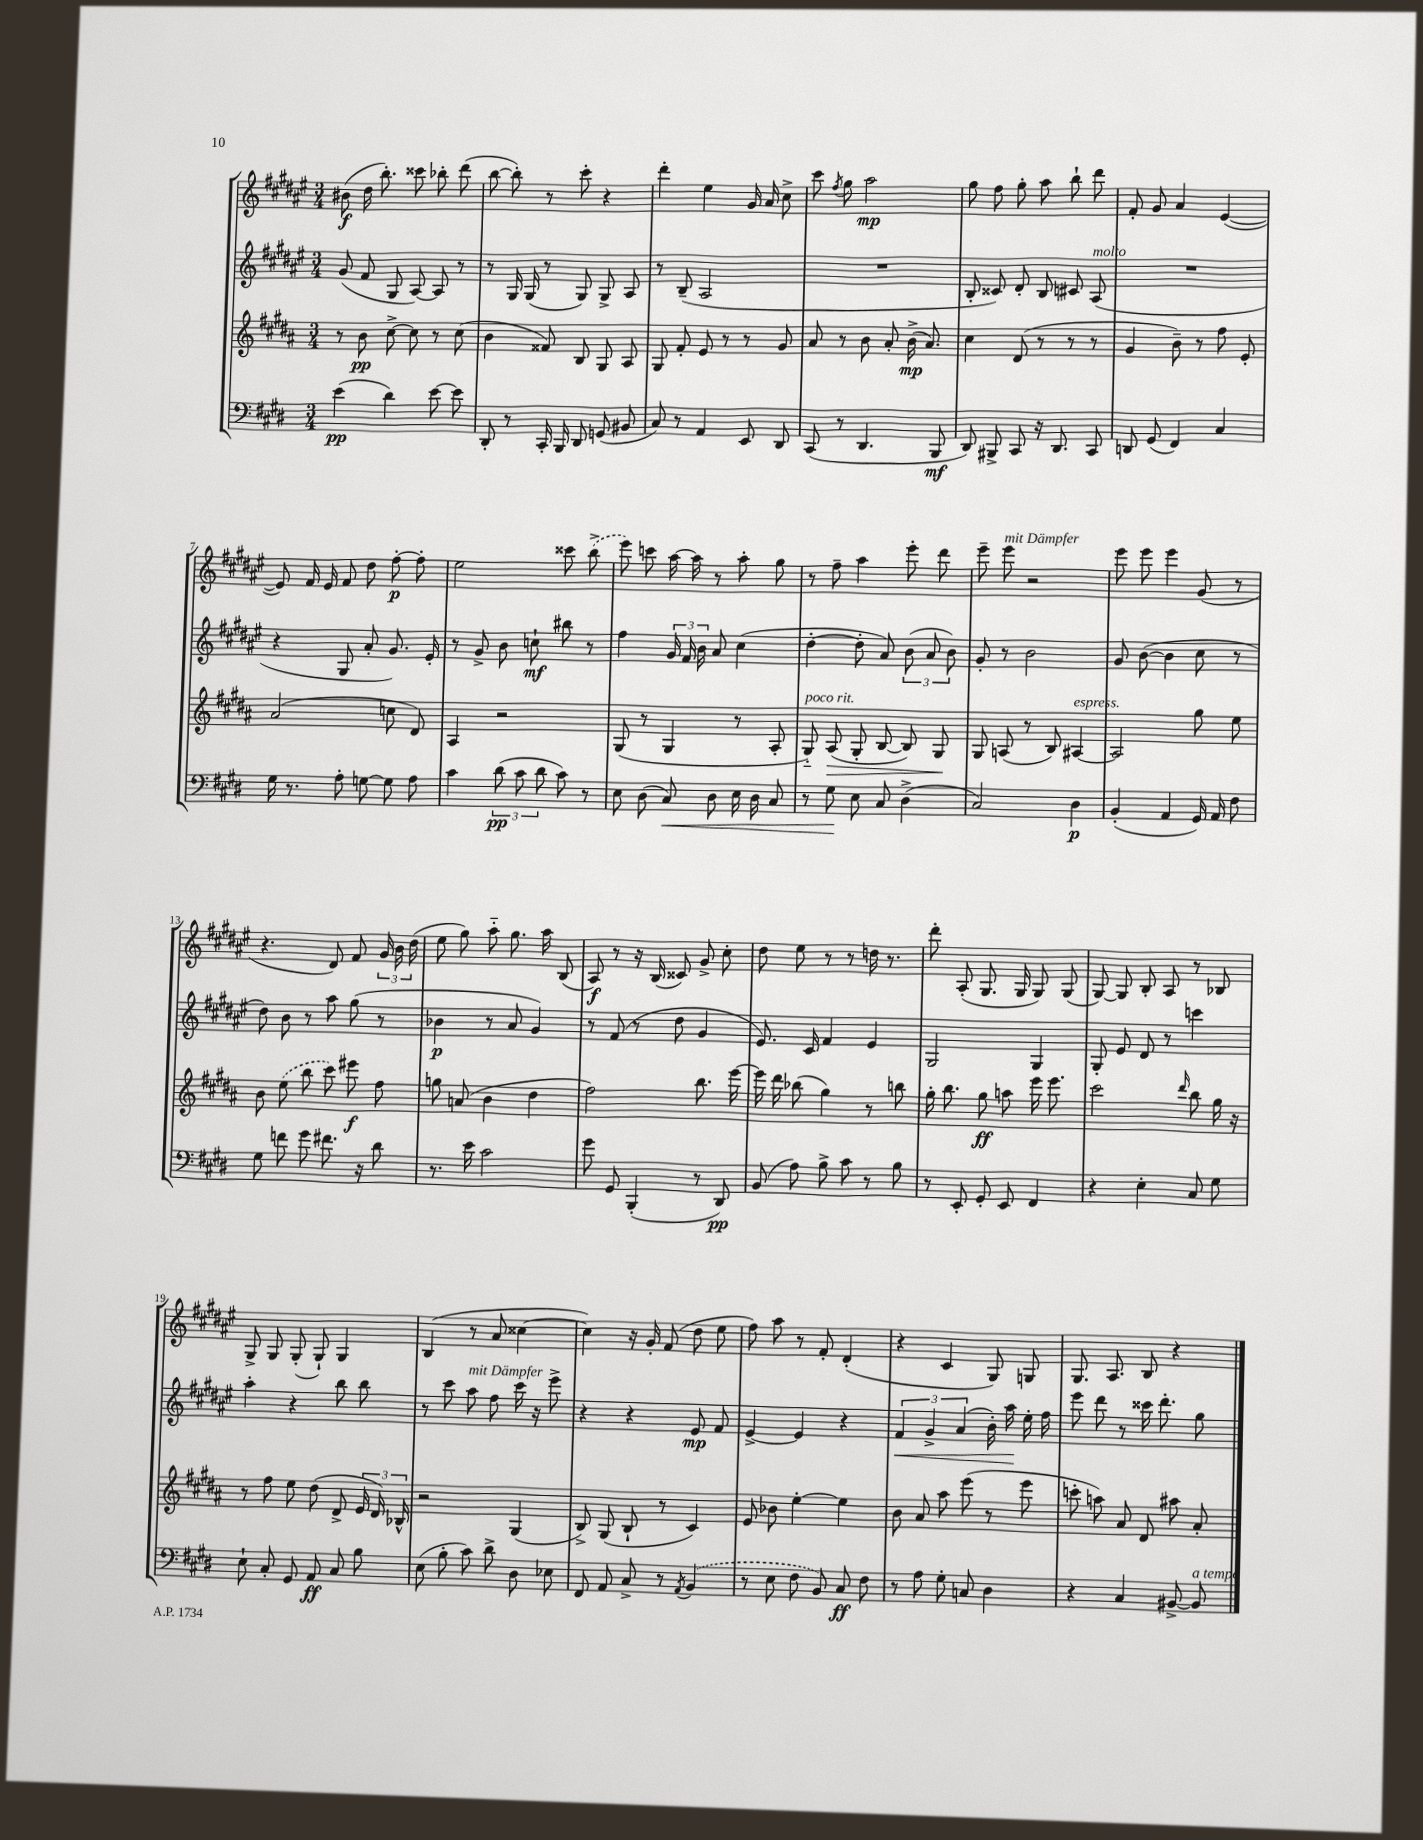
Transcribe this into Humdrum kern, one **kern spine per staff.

**kern	**dynam	**kern	**dynam	**kern	**dynam	**kern	**dynam
*part4	*part4	*part3	*part3	*part2	*part2	*part1	*part1
*staff4	*staff4	*staff3	*staff3	*staff2	*staff2	*staff1	*staff1
*clefF4	*	*clefG2	*	*clefG2	*	*clefG2	*
*k[f#c#g#d#]	*	*k[f#c#g#d#a#]	*	*k[f#c#g#d#a#e#]	*	*k[f#c#g#d#a#e#]	*
*M3/4	*	*M3/4	*	*M3/4	*	*M3/4	*
=1	=1	=1	=1	=1	=1	=1	=1
(4e\	pp	8r	.	(8g#/	.	(8b#X\	f
.	.	8b\	pp	8f#/	.	16dd#\	.
.	.	.	.	.	.	8.bb'\)	.
4d#\)	.	[8cc#^\	.	8G#/	.	.	.
.	.	8cc#\]	.	[8A#/)	.	8ccc##X\	.
[8e\	.	8r	.	8A#/]	.	8bb-X'\	.
8e\]	.	(8cc#\	.	8r	.	(8ddd#\	.
=2	=2	=2	=2	=2	=2	=2	=2
8DD#'/	.	4b\	.	8r	.	[8bb\	.
8r	.	.	.	16G#/	.	8bb'\])	.
.	.	.	.	(16G#/	.	.	.
16CC#'/	.	8f##X/)	.	8r	.	8r	.
16BBB/	.	.	.	.	.	.	.
8DD#/	.	8B/	.	8G#/)	.	8ccc#'\	.
(8GGn/	.	8G#/	.	8G#^/	.	4r	.
8BB#X/	.	8A#/	.	8A#/	.	.	.
=3	=3	=3	=3	=3	=3	=3	=3
8C#/)	.	8G#/	.	8r	.	4ddd#'\	.
8r	.	8f#'/	.	(8B~/	.	.	.
4AA/	.	8e/	.	2A#/	.	4ee#\	.
.	.	8r	.	.	.	.	.
8EE/	.	8r	.	.	.	16g#/	.
.	.	.	.	.	.	16a#/	.
8DD#/	.	8g#/	.	.	.	8cc#^\	.
=4	=4	=4	=4	=4	=4	=4	=4
(8CC#/	.	8a#/	.	2.r	.	8ccc#\	.
.	.	.	.	.	.	8qff#/	.
8r	.	8r	.	.	.	8gg#\	.
4.DD#/	.	8b\	.	.	.	2aa#\	mp
.	.	8a#'/	.	.	.	.	.
.	.	(16b^\	mp	.	.	.	.
.	.	8.a#/)	.	.	.	.	.
8BBB/	mf	.	.	.	.	.	.
=5	=5	=5	=5	=5	=5	=5	=5
8DD#/)	.	4cc#\	.	8B'/	.	8gg#\	.
8BBB#X^/	.	.	.	8c##X/)	.	8ff#\	.
8CC#/	.	(8d#/	.	8d#'/	.	8gg#'\	.
16r	.	8r	.	8B/	.	8aa#\	.
8.DD#/	.	.	.	.	.	.	.
.	.	8r	.	8c#X/	.	8bb`\	.
!	!	!	!	!LO:TX:a:i:t=molto	!	!	!
8CC#/	.	8r	.	(8A#/	.	8ddd#\	.
=6	=6	=6	=6	=6	=6	=6	=6
8DDn/	.	4g#/	.	2.r	.	8f#'/	.
(8GG#/	.	.	.	.	.	8g#/	.
4FF#/)	.	8b~\)	.	.	.	4a#/	.
.	.	8r	.	.	.	.	.
4C#/	.	8ff#\	.	.	.	([4e#/	.
.	.	8e'/	.	.	.	.	.
!!LO:LB:g=z
=7	=7	=7	=7	=7	=7	=7	=7
16G#\	.	(2a#/	.	4r	.	8e#/])	.
8.r	.	.	.	.	.	.	.
.	.	.	.	.	.	16f#/	.
.	.	.	.	.	.	16e#/	.
8A'\	.	.	.	8G#/	.	8f#/	.
[8Gn\	.	.	.	8a#'/	.	8dd#\	.
8G\]	.	8ccn\	.	8.g#/)	.	[8ff#'\	p
8A\	.	8d#/)	.	.	.	8ff#'\]	.
.	.	.	.	16e#'/	.	.	.
=8	=8	=8	=8	=8	=8	=8	=8
4c#\	.	4A#/	.	8r	.	2ee#\	.
.	.	.	.	8g#^/	.	.	.
(12d#\	pp	2r	.	8b\	.	.	.
12c#\	.	.	.	.	.	.	.
.	.	.	.	8ccn`\	mf	.	.
12d#\	.	.	.	.	.	.	.
8c#\)	.	.	.	8bb#X\	.	8ccc##X\	.
8r	.	.	.	8r	.	(8bb^\	.
=9	=9	=9	=9	=9	=9	=9	=9
8E\	.	(8G#/	.	4ff#\	.	8eee#\)	.
(8D#\	.	8r	.	.	.	8cccn\	.
!	!LO:HP:b	!	!	!	!	!	!
8C#/)	<	4G#/	.	24g#/	.	[16aa#\	.
.	.	.	.	24f#/	.	.	.
.	.	.	.	.	.	16aa#\]	.
.	.	.	.	24b\	.	.	.
8D#\	.	.	.	8a#/	.	8r	.
16E\	.	8r	.	(4cc#\	.	8aa#'\	.
16D#\	.	.	.	.	.	.	.
8C#/	.	8A#'/	.	.	.	8gg#\	.
=10	=10	=10	=10	=10	=10	=10	=10
!	!	!LO:TX:a:i:t=poco rit.	!	!	!	!	!
8r	.	8G#/)	.	[4dd#'\	.	8r	.
!	!	!	!LO:HP:b	!	!	!	!
8G#\	.	(8A#/	>	.	.	8ff#~\	.
8E\	[	8G#'/	.	8dd#'\]	.	4aa#\	.
8C#/	.	[8B/	.	8a#/)	.	.	.
(4D#^\	.	8B/])	.	(12b\	.	8eee#'\	.
.	.	.	.	12a#/	.	.	.
.	.	8G#/	.	.	.	8ddd#\	.
.	.	.	.	12b\)	.	.	.
.	.	.	]	.	.	.	.
=11	=11	=11	=11	=11	=11	=11	=11
2C#/)	.	8G#/	.	8g#'/	.	8eee#~\	.
!	!	!	!	!	!	!LO:TX:a:i:t=mit Dämpfer	!
.	.	(8An/	.	8r	.	8eee#\	.
.	.	8r	.	2b\	.	2r	.
.	.	8B/)	.	.	.	.	.
!	!	!LO:TX:a:i:t=espress.	!	!	!	!	!
4D#\	p	[4A#X/	.	.	.	.	.
=12	=12	=12	=12	=12	=12	=12	=12
(4BB'/	.	2A#/]	.	8g#/	.	8eee#\	.
.	.	.	.	([8b\	.	8eee#\	.
4AA/	.	.	.	4b\]	.	4eee#\	.
16GG#/)	.	8gg#\	.	8cc#\	.	(8g#/	.
16AA/	.	.	.	.	.	.	.
8F#\	.	8ee\	.	8r	.	8r	.
!!LO:LB:g=z
=13	=13	=13	=13	=13	=13	=13	=13
8G#\	.	8b\	.	8dd#\)	.	4.r	.
8fn\	.	(8ee\	.	8b\	.	.	.
8g#\	.	8bb\	.	8r	.	.	.
8.f#X\	.	8ccc#\)	.	8aa#\	.	8d#/)	.
.	.	8eee#X\	f	(8gg#\	.	8f#/	.
16r	.	.	.	.	.	.	.
8d#\	.	8ff#\	.	8r	.	24g#/	.
.	.	.	.	.	.	24b\	.
.	.	.	.	.	.	(24dd#\	.
=14	=14	=14	=14	=14	=14	=14	=14
8.r	.	8ggn\	.	4b-X\	p	8ee#\	.
.	.	(8an/	.	.	.	8gg#\)	.
16e\	.	.	.	.	.	.	.
2c#\	.	4b\	.	8r	.	8aa#\	.
.	.	.	.	8a#/	.	8.gg#\	.
.	.	4dd#\	.	4g#/)	.	.	.
.	.	.	.	.	.	16aa#\	.
.	.	.	.	.	.	(8B/	.
=15	=15	=15	=15	=15	=15	=15	=15
8g#\	.	2ff#\)	.	8r	.	8A#/)	f
8GG#/	.	.	.	(8f#/	.	8r	.
(4BBB'/	.	.	.	8r	.	16r	.
.	.	.	.	.	.	(16B/	.
.	.	.	.	8dd#\	.	8c##X/)	.
8r	.	8.bb\	.	4g#/	.	8g#^/	.
8DD#/)	pp	.	.	.	.	8cc#'\	.
.	.	[16eee\	.	.	.	.	.
=16	=16	=16	=16	=16	=16	=16	=16
(8BB/	.	16eee\]	.	8.e#/)	.	8dd#\	.
.	.	16ddd#\	.	.	.	.	.
8A\)	.	(8bb-X\	.	.	.	8ee#\	.
.	.	.	.	16c#/	.	.	.
8B^\	.	4gg#\)	.	4f#/	.	8r	.
8c#\	.	.	.	.	.	8r	.
8r	.	8r	.	4e#/	.	16ddn\	.
.	.	.	.	.	.	8.r	.
8B\	.	8bbn\	.	.	.	.	.
=17	=17	=17	=17	=17	=17	=17	=17
8r	.	16gg#'\	.	2G#/	.	8ddd#'\	.
.	.	8.bb\	.	.	.	.	.
8EE'/	.	.	.	.	.	(8A#'/	.
8GG#'/	.	8gg#\	ff	.	.	8.G#/	.
8EE/	.	8aan\	.	.	.	.	.
.	.	.	.	.	.	16G#/	.
4FF#/	.	16eee\	.	4G#/	.	8G#/)	.
.	.	8.eee\	.	.	.	.	.
.	.	.	.	.	.	(8G#/	.
=18	=18	=18	=18	=18	=18	=18	=18
4r	.	2ccc#\	.	8G#'/	.	[8G#/)	.
.	.	.	.	8e#/	.	8G#/]	.
4E'\	.	.	.	8d#/	.	8B'/	.
.	.	.	.	8r	.	8A#/	.
.	.	16qqddd#/	.	.	.	.	.
8C#/	.	8bb\	.	4cccn\	.	8r	.
8G#\	.	16gg#\	.	.	.	8B-X/	.
.	.	16r	.	.	.	.	.
!!LO:LB:g=z
=19	=19	=19	=19	=19	=19	=19	=19
8E`\	.	8r	.	4aa#'\	.	8G#^/	.
8C#'/	.	8ff#\	.	.	.	8G#/	.
8GG#/	.	8ee\	.	4r	.	(8G#'/	.
8AA/	ff	(8dd#\	.	.	.	8G#`/)	.
8C#/	.	8d#^/	.	8bb\	.	4G#/	.
8B\	.	24e/	.	8bb\	.	.	.
.	.	24d#/)	.	.	.	.	.
.	.	24B-X^^/	.	.	.	.	.
=20	=20	=20	=20	=20	=20	=20	=20
(8E\	.	2r	.	8r	.	(4B/	.
8B'\	.	.	.	8ccc#\	.	.	.
!	!	!	!	!LO:TX:a:i:t=mit Dämpfer	!	!	!
8c#\)	.	.	.	8aa#\	.	8r	.
8d#^\	.	.	.	8ff#\	.	8a#/	.
8D#\	.	(4G#/	.	16ccc#\	.	[4cc##X\	.
.	.	.	.	16r	.	.	.
8E-X\	.	.	.	8eee#^\	.	.	.
=21	=21	=21	=21	=21	=21	=21	=21
8FF#/	.	8B^/)	.	4r	.	4cc##\])	.
8AA/	.	(8G#/	.	.	.	.	.
8C#^/	.	8B`/	.	4r	.	16r	.
.	.	.	.	.	.	16g#'/	.
8r	.	8r	.	.	.	(8f#/	.
8qAA/	.	.	.	.	.	.	.
(4BB/	.	4c#/)	.	8e#/	mp	8dd#\	.
.	.	.	.	8f#/	.	8ee#\	.
=22	=22	=22	=22	=22	=22	=22	=22
8r	.	8e/	.	[4e#^/	.	8ff#\)	.
8E\	.	8b-X\	.	.	.	8aa#\	.
8F#\	.	[4ee'\	.	4e#/]	.	8r	.
8BB/)	.	.	.	.	.	8f#'/	.
8C#/	ff	4ee\]	.	4r	.	(4d#'/	.
8F#\	.	.	.	.	.	.	.
=23	=23	=23	=23	=23	=23	=23	=23
!	!	!	!	!	!LO:HP:b	!	!
8r	.	8b\	.	6f#/	<	4r	.
8A\	.	8a#/	.	.	.	.	.
.	.	.	.	6g#^/	.	.	.
8G#'\	.	8aa#\	.	.	.	4c#/	.
.	.	.	.	(6a#/	.	.	.
8Cn/	.	(8eee\	.	.	.	.	.
4D#\	.	8r	.	16b'\)	.	8G#/)	.
.	.	.	.	16aa#\	.	.	.
.	.	8eee\	.	16ee#'\	[	8Gn/	.
.	.	.	.	16ff#\	.	.	.
=24	=24	=24	=24	=24	=24	=24	=24
4r	.	8cccn'\	.	8eee#\	.	8.G#/	.
.	.	8aan\)	.	8ddd#\	.	.	.
.	.	.	.	.	.	8.A#/	.
4C#/	.	8a#/	.	8r	.	.	.
.	.	8d#/	.	16ccc##X\	.	8B/	.
.	.	.	.	8.ddd#'\	.	.	.
[8BB#X^/	.	8aa#X\	.	.	.	4r	.
!LO:TX:a:i:t=a tempo	!	!	!	!	!	!	!
8BB#/]	.	8a#'/	.	8gg#\	.	.	.
==	==	==	==	==	==	==	==
*-	*-	*-	*-	*-	*-	*-	*-
